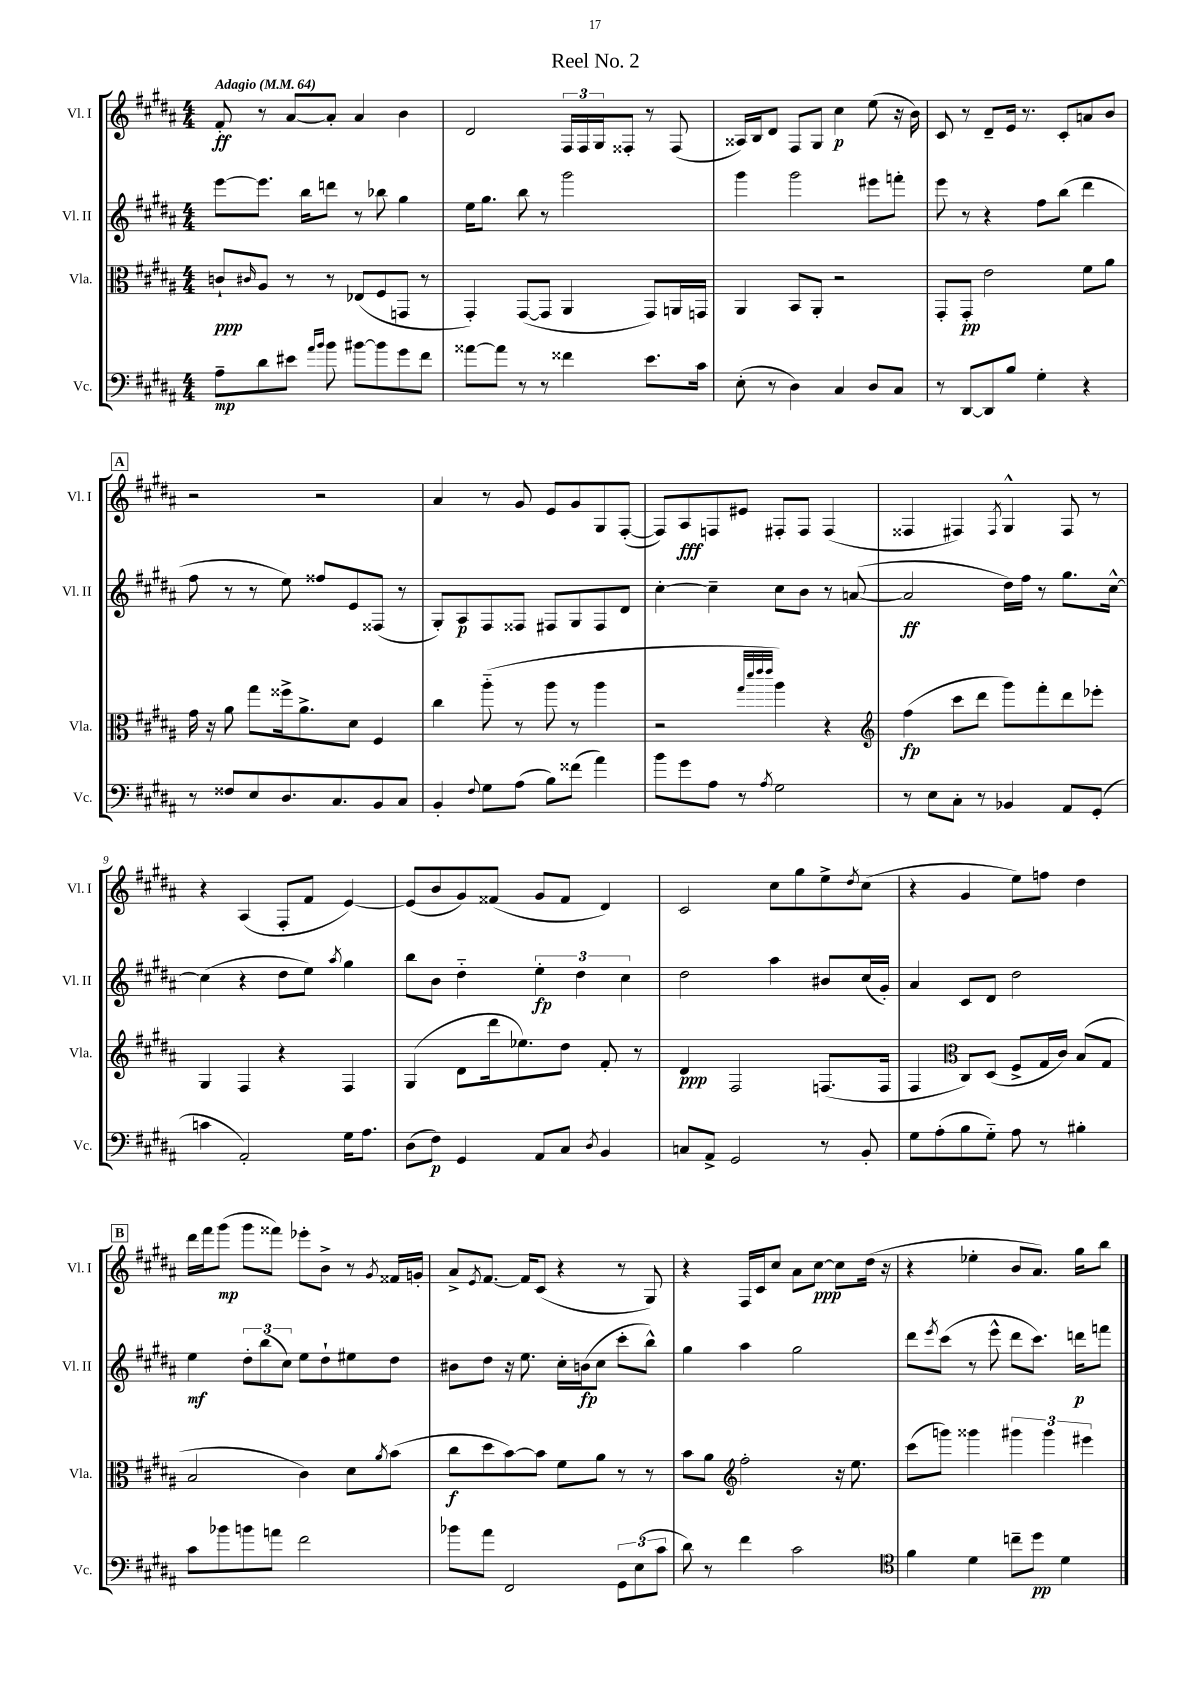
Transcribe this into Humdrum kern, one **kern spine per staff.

**kern	**dynam	**kern	**dynam	**kern	**dynam	**kern	**dynam
*part4	*part4	*part3	*part3	*part2	*part2	*part1	*part1
*staff4	*staff4	*staff3	*staff3	*staff2	*staff2	*staff1	*staff1
*I"Vc.	*	*I"Vla.	*	*I"Vl. II	*	*I"Vl. I	*
*I'Vc.	*	*I'Vla.	*	*I'Vl. II	*	*I'Vl. I	*
*clefF4	*	*clefC3	*	*clefG2	*	*clefG2	*
*k[f#c#g#d#a#]	*	*k[f#c#g#d#a#]	*	*k[f#c#g#d#a#]	*	*k[f#c#g#d#a#]	*
*M4/4	*	*M4/4	*	*M4/4	*	*M4/4	*
*MM64	*	*MM64	*	*MM64	*	*MM64	*
=1	=1	=1	=1	=1	=1	=1	=1
!	!	!	!	!	!	!LO:TX:a:B:t=Adagio	!
8A#~\L	mp	8cn`/L	ppp	[8eee\L	.	8f#'/	ff
.	.	16qqc#X/	.	.	.	.	.
8d#\	.	8A#/J	.	8.eee\J]	.	8r	.
8e#X\J	.	8r	.	.	.	[8a#/L	.
.	.	.	.	16bb\KL	.	.	.
16qqa#/LL	.	.	.	.	.	.	.
16qqb/JJ	.	.	.	.	.	.	.
8b\	.	8r	.	8dddn\J	.	8a#'/J]	.
[8b#X\L	.	(8E-X/L	.	8r	.	4a#/	.
8b#\]	.	8F#/	.	8bb-X\	.	.	.
8g#\	.	8GGn/J	.	4gg#\	.	4b\	.
8f#\J	.	8r	.	.	.	.	.
=2	=2	=2	=2	=2	=2	=2	=2
[8a##X\L	.	4GG#'/)	.	16ee\KL	.	2d#/	.
.	.	.	.	8.gg#\J	.	.	.
8a##\J]	.	.	.	.	.	.	.
8r	.	([8GG#/L	.	8bb\	.	.	.
8r	.	8GG#/J]	.	8r	.	.	.
4f##X\	.	4AA#/	.	2ggg#\	.	24F#/LL	.
.	.	.	.	.	.	24F#/	.
.	.	.	.	.	.	24G#/J	.
.	.	.	.	.	.	8F##X'/J	.
8.e\L	.	8GG#/L)	.	.	.	8r	.
.	.	16AAn/L	.	.	.	(8F##/	.
16c#\Jk	.	16GGn/JJ	.	.	.	.	.
=3	=3	=3	=3	=3	=3	=3	=3
(8E'\	.	4AA#/	.	4ggg#\	.	16A##X/LL)	.
.	.	.	.	.	.	16B/J	.
8r	.	.	.	.	.	8d#/J	.
4D#\)	.	8BB/L	.	2ggg#\	.	8F#/L	.
.	.	8AA#'/J	.	.	.	8G#/J	.
4C#/	.	2r	.	.	.	4cc#\	p
8D#/L	.	.	.	8eee#X\L	.	(8ee\	.
8C#/J	.	.	.	8fffn'\J	.	16r	.
.	.	.	.	.	.	16b\)	.
=4	=4	=4	=4	=4	=4	=4	=4
8r	.	8GG#'/L	.	8eee\	.	8c#/	.
[8DD#/L	.	8GG#'/J	pp	8r	.	8r	.
8DD#/]	.	2e\	.	4r	.	8d#~/L	.
8B/J	.	.	.	.	.	16e/Jk	.
.	.	.	.	.	.	8.r	.
4G#'\	.	.	.	8ff#\L	.	.	.
.	.	.	.	(8bb\J	.	8c#'/L	.
4r	.	8f#\L	.	4ddd#\	.	8an/	.
.	.	8a#\J	.	.	.	8b/J	.
!!LO:LB:g=z
!!LO:REH:place=s1:t=A
=5	=5	=5	=5	=5	=5	=5	=5
8r	.	16g#\	.	8ff#\	.	2r	.
.	.	16r	.	.	.	.	.
8F##X/L	.	8a#\	.	8r	.	.	.
8E/	.	8gg#\L	.	8r	.	.	.
8.D#/	.	16ff##X^\k	.	8ee\)	.	.	.
.	.	8.a#^\	.	.	.	.	.
.	.	.	.	8ff##X/L	.	2r	.
8.C#/	.	.	.	.	.	.	.
.	.	8d#\J	.	8e/	.	.	.
8BB/	.	4F#/	.	(8F##X/J	.	.	.
8C#/J	.	.	.	8r	.	.	.
=6	=6	=6	=6	=6	=6	=6	=6
4BB'/	.	4cc#\	.	8G#'/L)	.	4a#/	.
.	.	.	.	8A#/	p	.	.
8qqF#/	.	.	.	.	.	.	.
8G#\L	.	(8aa#\	.	8F#/	.	8r	.
(8A#\J	.	8r	.	8F##X/J	.	8g#/	.
8B\L)	.	8aa#\	.	8F#X/L	.	8e/L	.
(8f##X\J	.	8r	.	8G#/	.	8g#/	.
4a#\)	.	4aa#\	.	8F#/	.	8G#/	.
.	.	.	.	8d#/J	.	([8F#'/J	.
=7	=7	=7	=7	=7	=7	=7	=7
8b\L	.	2r	.	[4cc#'\	.	8F#/L])	.
8g#\	.	.	.	.	.	8A#/	fff
8A#\J	.	.	.	4cc#~\]	.	8Fn/	.
8r	.	.	.	.	.	8e#X/J	.
.	.	32qqgg#/LLL	.	.	.	.	.
.	.	32qqddd#/	.	.	.	.	.
.	.	32qqeee/	.	.	.	.	.
8qA#/	.	32qqeee/JJJ	.	.	.	.	.
2G#\	.	4aa#\)	.	8cc#\L	.	8F#X'/L	.
.	.	.	.	8b\J	.	8F#/J	.
.	.	4r	.	8r	.	(4F#/	.
.	.	.	.	([8an/	.	.	.
=8	=8	=8	=8	=8	=8	=8	=8
*	*	*clefG2	*	*	*	*	*
8r	.	(4ff#\	fp	2a/]	ff	4F##X/	.
8E\L	.	.	.	.	.	.	.
8C#'\J	.	8ccc#\L	.	.	.	4F#X/)	.
8r	.	8ddd#\J	.	.	.	.	.
.	.	.	.	.	.	8qF#/	.
4BB-X/	.	8ggg#\L)	.	16dd#\LL)	.	4G#^^/	.
.	.	.	.	16ff#\JJ	.	.	.
.	.	8fff#'\	.	8r	.	.	.
8AA#/L	.	8ddd#\	.	8.gg#\L	.	8F#/	.
(8GG#'/J	.	8eee-X'\J	.	.	.	8r	.
.	.	.	.	[16cc#^^\Jk	.	.	.
!!LO:LB:g=z
=9	=9	=9	=9	=9	=9	=9	=9
4cn\	.	4G#/	.	(4cc#\]	.	4r	.
2AA#'/)	.	4F#/	.	4r	.	(4A#/	.
.	.	4r	.	8dd#\L	.	8F#'/L	.
.	.	.	.	8ee\J)	.	8f#/J	.
.	.	.	.	8qaa#/	.	.	.
16G#\KL	.	4F#/	.	4gg#\	.	[4e/)	.
8.A#\J	.	.	.	.	.	.	.
=10	=10	=10	=10	=10	=10	=10	=10
(8D#\L	.	(4G#/	.	8bb\L	.	(8e/L]	.
8F#\J)	p	.	.	8b\J	.	8b/	.
4GG#/	.	8d#\L	.	4dd#\	.	8g#/)	.
.	.	16ddd#\k	.	.	.	(8f##X/J	.
.	.	8.ee-X\)	.	.	.	.	.
8AA#/L	.	.	.	6ee'\	fp	8g#/L	.
8C#/J	.	8dd#\J	.	.	.	8f##/J	.
.	.	.	.	6dd#\	.	.	.
8qD#/	.	.	.	.	.	.	.
4BB/	.	8f#'/	.	.	.	4d#/)	.
.	.	.	.	6cc#\	.	.	.
.	.	8r	.	.	.	.	.
=11	=11	=11	=11	=11	=11	=11	=11
8Cn/L	.	4d#/	ppp	2dd#\	.	2c#/	.
8AA#^/J	.	.	.	.	.	.	.
2GG#/	.	2F#/	.	.	.	.	.
.	.	.	.	4aa#\	.	8cc#\L	.
.	.	.	.	.	.	8gg#\	.
8r	.	(8.Fn/L	.	8b#X/L	.	8ee^\	.
.	.	.	.	.	.	8qdd#/	.
8BB'/	.	.	.	(16cc#/L	.	(8cc#\J	.
.	.	16F/Jk	.	16g#'/JJ)	.	.	.
=12	=12	=12	=12	=12	=12	=12	=12
8G#\L	.	4F#/	.	4a#/	.	4r	.
(8A#'\	.	.	.	.	.	.	.
*	*	*clefC3	*	*	*	*	*
8B\	.	8C#/L)	.	8c#/L	.	4g#/	.
8G#\J)	.	(8D#/J	.	8d#/J	.	.	.
8A#\	.	8F#^/L	.	2dd#\	.	8ee\L)	.
8r	.	16G#/L	.	.	.	8ffn\J	.
.	.	16c#/JJ)	.	.	.	.	.
4B#X'\	.	(8B/L	.	.	.	4dd#\	.
.	.	8G#/J	.	.	.	.	.
!!LO:LB:g=z
!!LO:REH:place=s1:t=B
=13	=13	=13	=13	=13	=13	=13	=13
8c#\L	.	2B/	.	4ee\	mf	16ddd#\LL	.
.	.	.	.	.	.	16fff#\J	.
8b-X\	.	.	.	.	.	(8ggg#\J	mp
8bn\	.	.	.	12dd#'\L	.	8ggg#\L	.
.	.	.	.	(12bb\	.	.	.
8an\J	.	.	.	.	.	8fff##X\J)	.
.	.	.	.	12cc#\J)	.	.	.
2f#\	.	4c#\)	.	8ee\L	.	8eee-X'\L	.
.	.	.	.	8dd#`\	.	8b^\J	.
.	.	8d#\L	.	8ee#X\	.	8r	.
.	.	8qa#/	.	.	.	8qg#/	.
.	.	(8b\J	.	8dd#\J	.	16f##X/LL	.
.	.	.	.	.	.	16gn'/JJ	.
=14	=14	=14	=14	=14	=14	=14	=14
8b-X\L	.	8cc#\L	f	8b#X\L	.	8a#^/L	.
.	.	.	.	.	.	8qe/	.
8a#\J	.	8dd#\	.	8dd#\J	.	[8.f#/J	.
2FF#/	.	[8b\)	.	16r	.	.	.
.	.	.	.	8.ee\	.	16f#/KL]	.
.	.	8b\J]	.	.	.	(8c#/J	.
.	.	8f#\L	.	16cc#'\LL	.	4r	.
.	.	.	.	(16bn\J	fp	.	.
.	.	8a#\J	.	8cc#\J	.	.	.
12GG#\L	.	8r	.	8ccc#'\L	.	8r	.
(12E\	.	.	.	.	.	.	.
.	.	8r	.	8bb^^\J)	.	8G#/)	.
12c#\J	.	.	.	.	.	.	.
=15	=15	=15	=15	=15	=15	=15	=15
8d#\)	.	8b\L	.	4gg#\	.	4r	.
8r	.	8a#\J	.	.	.	.	.
*	*	*clefG2	*	*	*	*	*
4f#\	.	2ff#'\	.	4aa#\	.	16F#/LL	.
.	.	.	.	.	.	16c#/J	.
.	.	.	.	.	.	8cc#/J	.
2c#\	.	.	.	2gg#\	.	8a#\L	.
.	.	.	.	.	.	[8cc#\J	ppp
.	.	16r	.	.	.	8cc#\L]	.
.	.	8.ee\	.	.	.	.	.
.	.	.	.	.	.	(16dd#\Jk	.
.	.	.	.	.	.	16r	.
=16	=16	=16	=16	=16	=16	=16	=16
*clefC4	*	*	*	*	*	*	*
4f#\	.	(8ccc#\L	.	8ddd#\L	.	4r	.
.	.	.	.	8qeee/	.	.	.
.	.	8gggn\J)	.	(8ccc#\J	.	.	.
4d#\	.	4ggg##X\	.	8r	.	4ee-X'\	.
.	.	.	.	8eee^^\	.	.	.
8ccn~\L	.	6ggg#X\	.	8ddd#\L	.	8b/L	.
8dd#\J	pp	.	.	8.ccc#\J)	.	8.a#/J)	.
.	.	6ggg#\	.	.	.	.	.
4d#\	.	.	.	.	.	.	.
.	.	.	.	16dddn\KL	p	16gg#\KL	.
.	.	6eee#X\	.	.	.	.	.
.	.	.	.	8fffn\J	.	8bb\J	.
==	==	==	==	==	==	==	==
*-	*-	*-	*-	*-	*-	*-	*-
